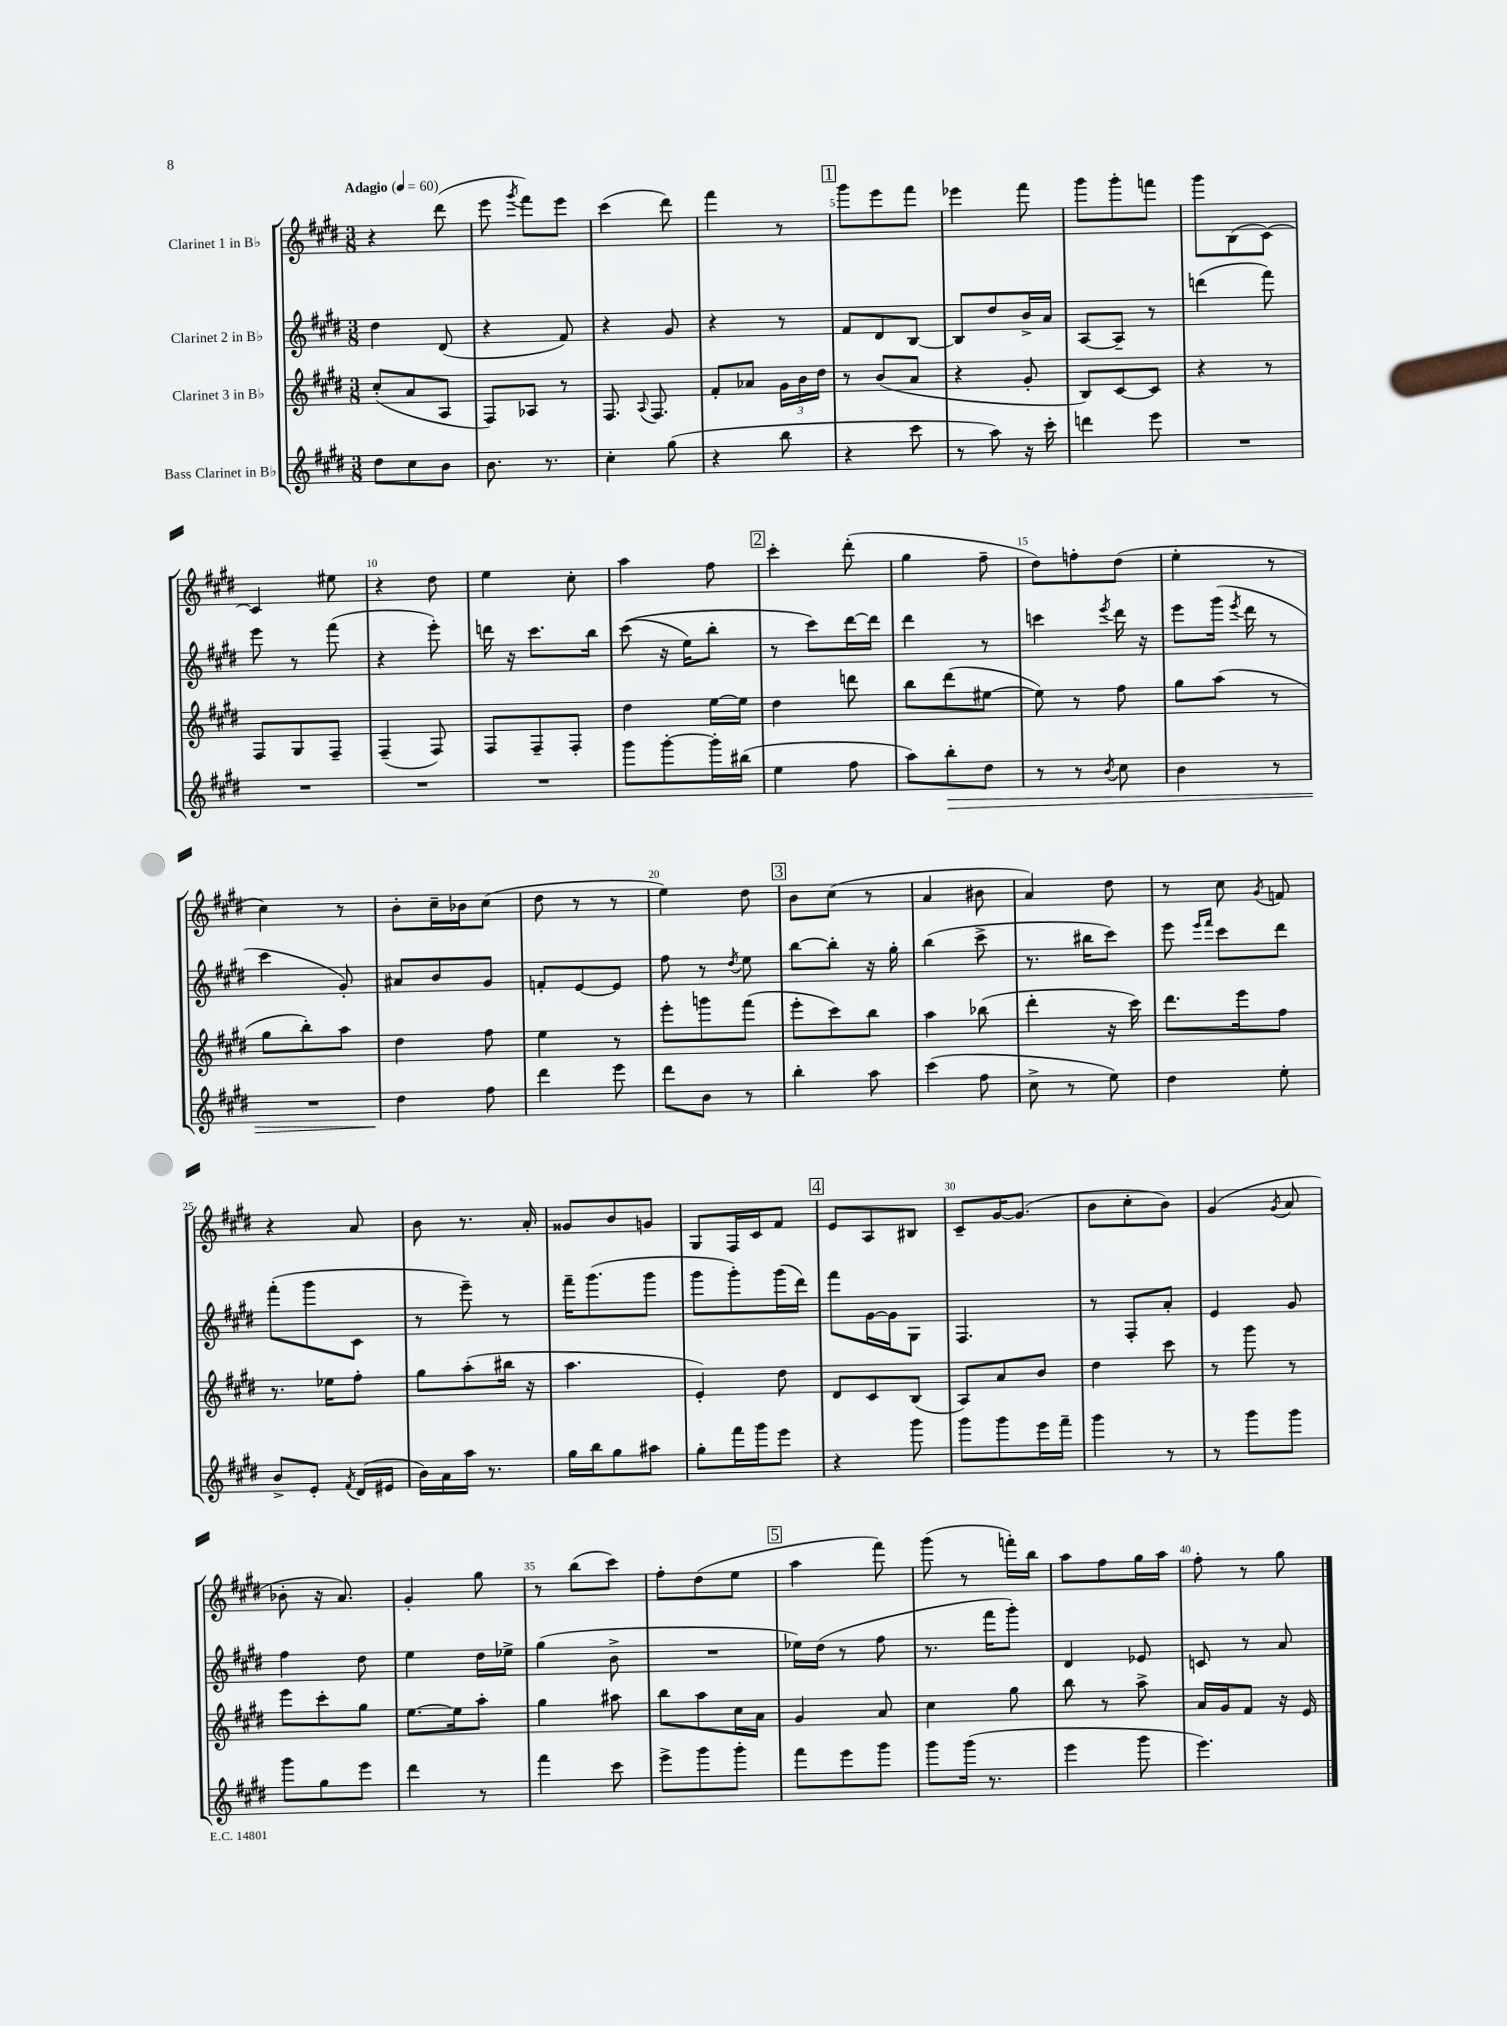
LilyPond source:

<<
\new StaffGroup <<
\new Staff = "s0" \with { instrumentName = "Clarinet 1 in Bb" } {
    \clef treble \key e \major \numericTimeSignature \time 3/8 \tempo "Adagio" 4 = 60
    \autoBeamOff r4 dis'''8( |
    e'''8 \acciaccatura { gis'''8 } fis'''8[) e'''8] |
    cis'''4( dis'''8) |
    fis'''4 r8 |
    \mark \markup { \box "1" } gis'''8[ e'''8 fis'''8] |
    ees'''4 fis'''8 |
    gis'''8[ gis'''8-. f'''8] |
    gis'''8[ b8( cis'8]~) |
    cis'4 eis''8 |
    r4 dis''8 |
    e''4 cis''8-. |
    a''4 fis''8 |
    \mark \markup { \box "2" } cis'''4-. dis'''8-.( |
    gis''4 fis''8-- |
    dis''8[) f''8-. dis''8]( |
    e''4-. r8 |
    cis''4) r8 |
    b'8[-. cis''16-- bes'16 cis''8]( |
    dis''8 r8 r8 |
    e''4) dis''8 |
    \mark \markup { \box "3" } b'8[ cis''8]( r8 |
    a'4 bis'8 |
    a'4) dis''8 |
    r8 cis''8 \acciaccatura { gis'8 } f'8 |
    r4 a'8 |
    b'8 r8. a'16-. |
    gisis'8[ b'8 g'8] |
    gis8[ fis16 cis'16 fis'8] |
    \mark \markup { \box "4" } e'8[ a8 bis8] |
    cis'8[-- gis'16~ gis'8.]( |
    b'8[ cis''8-. b'8]) |
    gis'4( \acciaccatura { gis'8 } a'8 |
    bes'8-. r16 a'8.) |
    gis'4-. gis''8 |
    r8 b''8[( cis'''8]) |
    fis''8[-. dis''8( e''8] |
    \mark \markup { \box "5" } a''4 fis'''8) |
    gis'''8( r8 f'''16[-.) b''16] |
    a''8[ fis''8 gis''16 a''16] |
    fis''8-. r8 gis''8 \bar "|." |
}
\new Staff = "s1" \with { instrumentName = "Clarinet 2 in Bb" } {
    \clef treble \key e \major \numericTimeSignature \time 3/8
    \autoBeamOff dis''4 dis'8( |
    r4 fis'8) |
    r4 gis'8 |
    r4 r8 |
    \mark \markup { \box "1" } fis'8[ dis'8 b8]~ |
    b8[ dis''8 b'16-> a'16] |
    a8[~ a8]-- r8 |
    d'''4( fis'''8) |
    e'''8 r8 fis'''8( |
    r4 e'''8-.) |
    d'''16 r16 cis'''8.[ b''16] |
    cis'''8(\( r16 e''16[) b''8]-. |
    \mark \markup { \box "2" } r8 cis'''8[\) dis'''16~ dis'''16] |
    dis'''4 r8 |
    c'''4 \acciaccatura { e'''8 } dis'''16 r16 |
    e'''8[ gis'''16]( \acciaccatura { e'''8 } dis'''16 r8 |
    cis'''4 gis'8-.) |
    ais'8[ b'8 gis'8] |
    f'8[-. e'8~ e'8] |
    fis''8 r8 \acciaccatura { dis''8 } e''8 |
    \mark \markup { \box "3" } b''8[~ b''8]-. r16 gis''16-. |
    b''4( cis'''8-> |
    r8. bis''16[ cis'''8]) |
    e'''8 \grace { e'''16[ fis'''16] } cis'''8[ dis'''8] |
    fis'''8[-.( gis'''8 cis'8] |
    r8 e'''8--) r8 |
    fis'''16[-- gis'''8.( gis'''8] |
    gis'''8[ gis'''8-.) gis'''16( dis'''16]) |
    \mark \markup { \box "4" } fis'''8[ gis'16~ gis'16 gis8] |
    fis4. |
    r8 fis8[-. a'8]-. |
    e'4 gis'8 |
    fis''4 dis''8 |
    e''4 dis''16[ ees''16]-> |
    gis''4( b'8-> |
    R4. |
    \mark \markup { \box "5" } ees''16[) dis''16]( r8 fis''8 |
    r8. fis'''16[ gis'''8]-.) |
    dis'4 ees'8 |
    c'8 r8 a'8 \bar "|." |
}
\new Staff = "s2" \with { instrumentName = "Clarinet 3 in Bb" } {
    \clef treble \key e \major \numericTimeSignature \time 3/8
    \autoBeamOff cis''8[-.( a'8 a8] |
    fis8[) aes8] r8 |
    fis8. \appoggiatura { a8 } fis8. |
    fis'8[-. aes'8] \tuplet 3/2 { gis'16[ b'16 dis''16] } |
    \mark \markup { \box "1" } r8 b'8[( a'8] |
    r4 gis'8-. |
    b8[) cis'8~ cis'8] |
    r4 r8 |
    fis8[ gis8 fis8]-- |
    fis4--( fis8) |
    fis8[ fis8-- fis8]-. |
    dis''4 e''16[~ e''16] |
    \mark \markup { \box "2" } dis''4 d'''8 |
    b''8[ dis'''8( eis''8]~ |
    eis''8) r8 fis''8 |
    gis''8[ a''8]( r8 |
    gis''8[ b''8-.) a''8] |
    dis''4 fis''8 |
    e''4 r8 |
    e'''8[-. g'''8 fis'''8]( |
    \mark \markup { \box "3" } e'''8[-. cis'''8) b''8] |
    a''4 bes''8( |
    dis'''4-. r16 cis'''16) |
    dis'''8.[ e'''16 fis''8] |
    r8. ees''16[ fis''8]-. |
    gis''8[ a''8-.( bis''16] r16 |
    a''4. |
    e'4-.) dis''8 |
    \mark \markup { \box "4" } dis'8[ cis'8 b8]( |
    a8[) a'8 b'8] |
    dis''4 cis'''8 |
    r8 gis'''8 r8 |
    e'''8[ cis'''8-. gis''8] |
    e''8.[~ e''16 a''8]-. |
    gis''4 ais''8 |
    b''8[ a''8 cis''16 a'16] |
    \mark \markup { \box "5" } gis'4 a'8 |
    cis''4 gis''8 |
    b''8 r8 a''8-> |
    a'16[ gis'16 fis'8] r16 e'16 \bar "|." |
}
\new Staff = "s3" \with { instrumentName = "Bass Clarinet in Bb" } {
    \clef treble \key e \major \numericTimeSignature \time 3/8
    \autoBeamOff dis''8[ cis''8 b'8] |
    b'8. r8. |
    cis''4-. gis''8( |
    r4 b''8 |
    \mark \markup { \box "1" } r4 cis'''8 |
    r8 a''8) r16 cis'''16-. |
    d'''4 e'''8 |
    R4. |
    R4. |
    R4. |
    R4. |
    gis'''8[ gis'''8~-. gis'''16-. bis''16]( |
    \mark \markup { \box "2" } e''4 fis''8 |
    a''8[) b''8-.\> dis''8] |
    r8 r8 \acciaccatura { b'8 } cis''8 |
    b'4 r8 |
    R4. |
    dis''4\! fis''8 |
    dis'''4 e'''8 |
    dis'''8[ b'8] r8 |
    \mark \markup { \box "3" } b''4-. a''8 |
    cis'''4( fis''8 |
    cis''8-> r8 e''8) |
    dis''4 e''8-. |
    b'8[-> e'8]-. \acciaccatura { fis'8 } dis'16[( eis'16] |
    b'16[) a'16 a''16] r8. |
    gis''16[ b''16 gis''8 ais''8] |
    gis''8[-. fis'''16 gis'''16 e'''8] |
    \mark \markup { \box "4" } r4 gis'''8 |
    gis'''8[ gis'''8 e'''16 fis'''16]-- |
    gis'''4 r8 |
    r8 gis'''8[ gis'''8] |
    gis'''8[ gis''8 e'''8] |
    dis'''4 r8 |
    fis'''4 cis'''8 |
    e'''8[-> gis'''8 gis'''8]-. |
    \mark \markup { \box "5" } fis'''8[ e'''8 gis'''8] |
    gis'''8[ gis'''16]( r8. |
    e'''4 gis'''8 |
    e'''4.) \bar "|." |
}
>>
>>
\layout { \context { \Score \override BarNumber.break-visibility = ##(#f #t #t) barNumberVisibility = #(every-nth-bar-number-visible 5) } }
